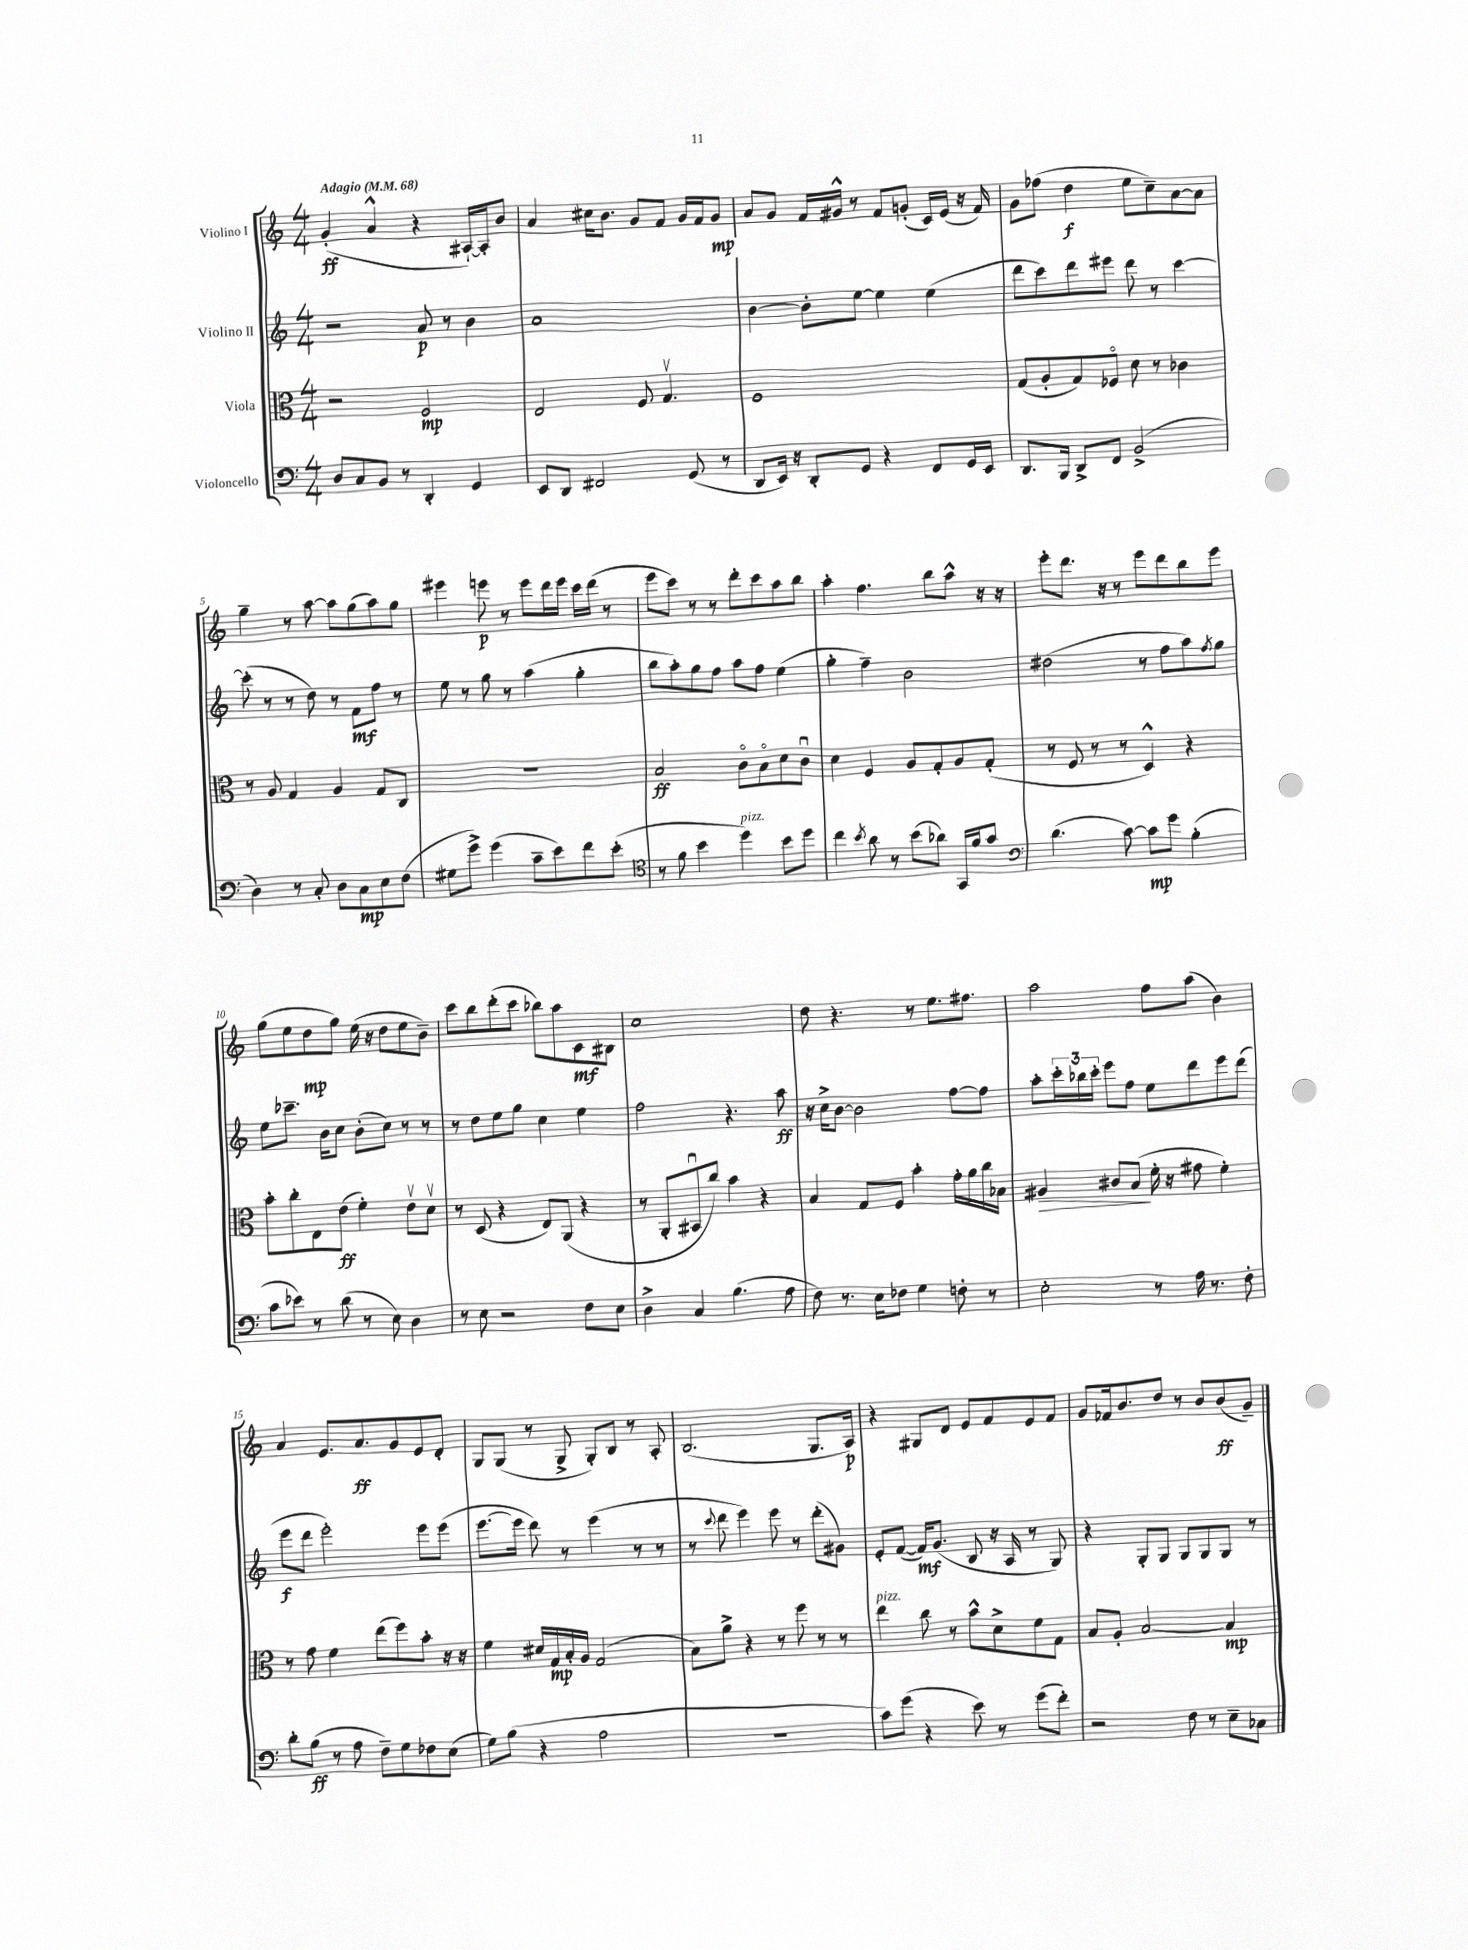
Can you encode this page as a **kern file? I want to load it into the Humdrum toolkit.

**kern	**dynam	**kern	**dynam	**kern	**dynam	**kern	**dynam
*part4	*part4	*part3	*part3	*part2	*part2	*part1	*part1
*staff4	*staff4	*staff3	*staff3	*staff2	*staff2	*staff1	*staff1
*I"Violoncello	*	*I"Viola	*	*I"Violino II	*	*I"Violino I	*
*clefF4	*	*clefC3	*	*clefG2	*	*clefG2	*
*k[]	*	*k[]	*	*k[]	*	*k[]	*
*M4/4	*	*M4/4	*	*M4/4	*	*M4/4	*
*MM68	*	*MM68	*	*MM68	*	*MM68	*
=1	=1	=1	=1	=1	=1	=1	=1
!	!	!	!	!	!	!LO:TX:a:B:t=Adagio	!
8D/L	.	2r	.	2r	.	(4g'/	ff
8C/	.	.	.	.	.	.	.
8BB/J	.	.	.	.	.	4a^^/	.
8r	.	.	.	.	.	.	.
4DD'/	.	2F/	mp	8a/	p	4r	.
.	.	.	.	8r	.	.	.
4GG/	.	.	.	4b\	.	[16A#X`/LL)	.
.	.	.	.	.	.	16A#'/J]	.
.	.	.	.	.	.	8b/J	.
=2	=2	=2	=2	=2	=2	=2	=2
8EE/L	.	2E/	.	1a	.	4a/	.
8DD/J	.	.	.	.	.	.	.
2FF#X/	.	.	.	.	.	16cc#X\KL	.
.	.	.	.	.	.	8.b\J	.
.	.	8F/	.	.	.	8g/L	.
.	.	4.Gv/	.	.	.	8f/J	.
(8GG/	.	.	.	.	.	16g/LL	.
.	.	.	.	.	.	16f/J	.
8r	.	.	.	.	.	8g/J	mp
=3	=3	=3	=3	=3	=3	=3	=3
8DD/L	.	1F	.	[4b\	.	8a/L	.
16EE/Jk)	.	.	.	.	.	8g/J	.
16r	.	.	.	.	.	.	.
8DD'/L	.	.	.	8b'\L]	.	16f/LL	.
.	.	.	.	.	.	16g#X^^/JJ	.
8GG/J	.	.	.	[8ee\J	.	8r	.
4r	.	.	.	4ee\]	.	8f/L	.
.	.	.	.	.	.	(8gn'/J	.
8FF/L	.	.	.	(4ee\	.	16c/LL)	.
.	.	.	.	.	.	(16e/JJ	.
16GG/L	.	.	.	.	.	16r	.
16EE/JJ	.	.	.	.	.	16f/)	.
=4	=4	=4	=4	=4	=4	=4	=4
8.DD/L	.	(8G/L	.	8ddd\L	.	8g\L	.
.	.	8A'/	.	8ccc\)	.	(8ff-X\J	.
16BBB/Jk	.	.	.	.	.	.	.
8DD^/L	.	8G/)	.	8ddd\	.	4dd\	f
8FF/J	.	8F-X/J	.	8eee#X\J	.	.	.
(2BB^/	.	8d\	.	8ddd\	.	8ee\L	.
.	.	8r	.	8r	.	8cc~\)	.
.	.	4c-X\	.	[4ccc\	.	[8a\	.
.	.	.	.	.	.	8a\J]	.
!!LO:LB:g=z
=5	=5	=5	=5	=5	=5	=5	=5
4D\)	.	8r	.	(8ccc'\]	.	4gg~\	.
.	.	8A/	.	8r	.	.	.
8r	.	4G/	.	8r	.	8r	.
8C'/	.	.	.	8dd\)	.	[8aa\	.
8D\L	.	4A/	.	8r	.	8aa\L]	.
8C\	mp	.	.	8f\L	mf	(8gg\	.
8E\	.	8G/L	.	8ff\J	.	8aa\)	.
(8F\J	.	8C/J	.	8r	.	8gg\J	.
=6	=6	=6	=6	=6	=6	=6	=6
8G#X\L	.	1r	.	8ee\	.	4eee#X\	.
8g^\J)	.	.	.	8r	.	.	.
(4g\	.	.	.	8gg\	.	8eeen\	p
.	.	.	.	8r	.	8r	.
8c~\L	.	.	.	(4aa\	.	8eee\L	.
8e\)	.	.	.	.	.	16ddd\L	.
.	.	.	.	.	.	16eee\JJ	.
8f\	.	.	.	4gg'\	.	16ccc\LL	.
.	.	.	.	.	.	(16ddd\JJ	.
(8e'\J	.	.	.	.	.	8r	.
=7	=7	=7	=7	=7	=7	=7	=7
*clefC4	*	*	*	*	*	*	*
8r	.	2B/	ff	8bb\L	.	8eee\L	.
8f\	.	.	.	8aa'\)	.	8ccc\J)	.
4b\	.	.	.	8gg\	.	8r	.
.	.	.	.	8ff\J	.	8r	.
!LO:TX:a:i:t=pizz.	!	!	!	!	!	!	!
4dd\)	.	8c\L	.	8aa\L	.	8ddd'\L	.
.	.	8B\	.	8ff\J	.	8ccc\	.
8b\L	.	8d\	.	(4ee\	.	8aa\	.
8dd\J	.	8cu\J	.	.	.	8bb\J	.
=8	=8	=8	=8	=8	=8	=8	=8
4cc\	.	4d\	.	4gg'\	.	4aa'\	.
8qb/	.	.	.	.	.	.	.
8a\	.	4F/	.	4ff~\)	.	4.ff\	.
8r	.	.	.	.	.	.	.
(8b\L	.	8A/L	.	2b\	.	.	.
8a-X\J)	.	8G'/	.	.	.	8bb\L	.
16GG/LL	.	8A/	.	.	.	8aa^^\J	.
16f/J	.	.	.	.	.	.	.
8g/J	.	(8G'/J	.	.	.	16r	.
.	.	.	.	.	.	16r	.
=9	=9	=9	=9	=9	=9	=9	=9
*clefF4	*	*	*	*	*	*	*
(4.d\	.	8r	.	(2dd#X\	.	8eee'\L	.
.	.	8F/	.	.	.	8.ddd\J	.
.	.	8r	.	.	.	.	.
.	.	.	.	.	.	16r	.
[8c\)	.	8r	.	.	.	8r	.
8c\L]	mp	4D^^/)	.	8r	.	8eee\L	.
8g\J	.	.	.	8ff\L	.	8ddd\	.
(4B'\	.	4r	.	8aa\)	.	8bb\	.
.	.	.	.	8qff/	.	.	.
.	.	.	.	8gg\J	.	8eee\J	.
!!LO:LB:g=z
=10	=10	=10	=10	=10	=10	=10	=10
8c\L	.	8b'\L	.	8ee\L	.	(8gg\L	.
8e-X\J)	.	8cc'\	.	8.ccc-X~\J	.	8ee\	.
8r	.	8E\	.	.	.	8dd\	mp
.	.	.	.	16b\KL	.	.	.
(8d\	.	(8e\J	ff	8cc\J	.	8gg\J)	.
8r	.	4f'\)	.	(8b'\L	.	(16ee\	.
.	.	.	.	.	.	16r	.
8E\)	.	.	.	8cc\J)	.	8dd\L	.
4D\	.	8ev\L	.	8r	.	8ee\	.
.	.	8dv\J	.	8r	.	8b~\J)	.
=11	=11	=11	=11	=11	=11	=11	=11
8r	.	8r	.	8r	.	8ccc\L	.
8E\	.	(8D/	.	8dd\L	.	8bb\	.
2r	.	4r	.	8ee\	.	(8ddd'\	.
.	.	.	.	8gg\J	.	8ccc\J	.
.	.	8E/L)	.	4cc\	.	8bb-X\L)	.
.	.	(8AA/J	.	.	.	8aa\	.
8F\L	.	4r	.	4ee\	.	8c\	mf
8E\J	.	.	.	.	.	8B#X\J	.
=12	=12	=12	=12	=12	=12	=12	=12
4D^\	.	8r	.	2ff\	.	1cc	.
.	.	8AA'/L	.	.	.	.	.
4C/	.	8BB#Xu/	.	.	.	.	.
.	.	8cc/J)	.	.	.	.	.
(4.B\	.	4b\	.	4.r	.	.	.
.	.	4r	.	.	.	.	.
8A\	.	.	.	8aa\	ff	.	.
=13	=13	=13	=13	=13	=13	=13	=13
8F\)	.	4B/	.	16r	.	8dd\	.
.	.	.	.	16cc^\KL	.	.	.
8.r	.	.	.	[8b\J	.	4.r	.
.	.	8G/L	.	2b\]	.	.	.
16E\KL	.	.	.	.	.	.	.
8F-X\J	.	8F/J	.	.	.	.	.
4G\	.	4b'\	.	.	.	8r	.
.	.	.	.	.	.	8.ee\L	.
8Fn'\	.	16g'\LL	.	[8ff\L	.	.	.
.	.	16a\	.	.	.	8.ff#X\J	.
8r	.	16cc\	.	8ff\J]	.	.	.
.	.	16B-X\JJ	.	.	.	.	.
=14	=14	=14	=14	=14	=14	=14	=14
!	!	!	!LO:HP:b	!	!	!	!
2E'\	.	4A#X/	>	8aa'\L	.	2aa\	.
.	.	.	.	24ccc'\L	.	.	.
.	.	.	.	24bb-X\	.	.	.
.	.	.	.	24ccc'\JJ	.	.	.
.	.	8c#X/L	.	8eee\L	.	.	.
.	.	(8B/J	.	8ff\J	.	.	.
8r	.	16f'\	]	8ee\L	.	8ff\L	.
.	.	16r	.	.	.	.	.
16A\	.	8g#X\	.	8ddd\	.	(8aa\J	.
8.r	.	.	.	.	.	.	.
.	.	4f'\)	.	8eee\	.	4b\)	.
8F'\	.	.	.	(8ddd\J	.	.	.
!!LO:LB:g=z
=15	=15	=15	=15	=15	=15	=15	=15
8d'\L	.	8r	.	8eee\L	f	4a/	.
(8B\J	ff	8g\	.	8ddd\J	.	.	.
8r	.	4f\	.	2eee'\)	.	8.e/L	.
8A\	.	.	.	.	.	.	.
.	.	.	.	.	.	8.a/	ff
8F~\L)	.	(8ee\L	.	.	.	.	.
8G\	.	8ff\)	.	.	.	8g/	.
8F-X\	.	8b'\J	.	8eee\L	.	8e/	.
(8E\J	.	16r	.	(8eee\J	.	8d'/J	.
.	.	16r	.	.	.	.	.
=16	=16	=16	=16	=16	=16	=16	=16
8G\L)	.	4f\	.	[8.eee\L	.	8G/L	.
(8B\J	.	.	.	.	.	(8G/J	.
.	.	.	.	16eee\Jk]	.	.	.
4r	.	16d#X/LL	.	8ddd\)	.	8r	.
.	.	16G/	mp	.	.	.	.
.	.	16B'/	.	8r	.	8G^/	.
.	.	16A/JJ	.	.	.	.	.
2A\	.	(2G/	.	(4eee\	.	8G'/L)	.
.	.	.	.	.	.	8B/J	.
.	.	.	.	8r	.	8r	.
.	.	.	.	8r	.	8A'/	.
=17	=17	=17	=17	=17	=17	=17	=17
1r	.	8B\L)	.	8r	.	(2.B/	.
.	.	.	.	8qqccc/	.	.	.
.	.	8a^\J	.	8ddd\	.	.	.
.	.	4r	.	4eee\)	.	.	.
.	.	8r	.	8eee\	.	.	.
.	.	8ff\	.	8r	.	.	.
.	.	8r	.	(8ddd'\L	.	8.G/L	.
.	.	8r	.	8g#X\J)	.	.	.
.	.	.	.	.	.	16A/Jk)	p
=18	=18	=18	=18	=18	=18	=18	=18
!	!	!LO:TX:a:i:t=pizz.	!	!	!	!	!
8c\L)	.	4ee\	.	8e'/L	.	4r	.
(8g\J	.	.	.	([8f/J	.	.	.
4r	.	8cc\	.	16f/KL])	mf	8G#X/L	.
.	.	.	.	(8.g/J	.	.	.
.	.	8r	.	.	.	8d/J	.
8e\)	.	8b^^\L	.	8B/	.	8e/L	.
8r	.	8d^\	.	16r	.	8f/	.
.	.	.	.	16A/	.	.	.
(8g\L	.	8f\	.	8r	.	8e/	.
8f'\J)	.	8G\J	.	8G/)	.	8f/J	.
=19	=19	=19	=19	=19	=19	=19	=19
2r	.	8B/L	.	4r	.	8g/L	.
.	.	8A'/J	.	.	.	16f-X/k	.
.	.	.	.	.	.	8.b/	.
.	.	[2B/	.	8G'/L	.	.	.
.	.	.	.	8G/J	.	8dd/J	.
8F\	.	.	.	8G/L	.	8r	.
8r	.	.	.	8G/	.	8b/L	.
8E~\L	.	4B/]	mp	8G/J	.	(8b/	ff
8C-X\J	.	.	.	8r	.	8g~/J)	.
==	==	==	==	==	==	==	==
*-	*-	*-	*-	*-	*-	*-	*-
